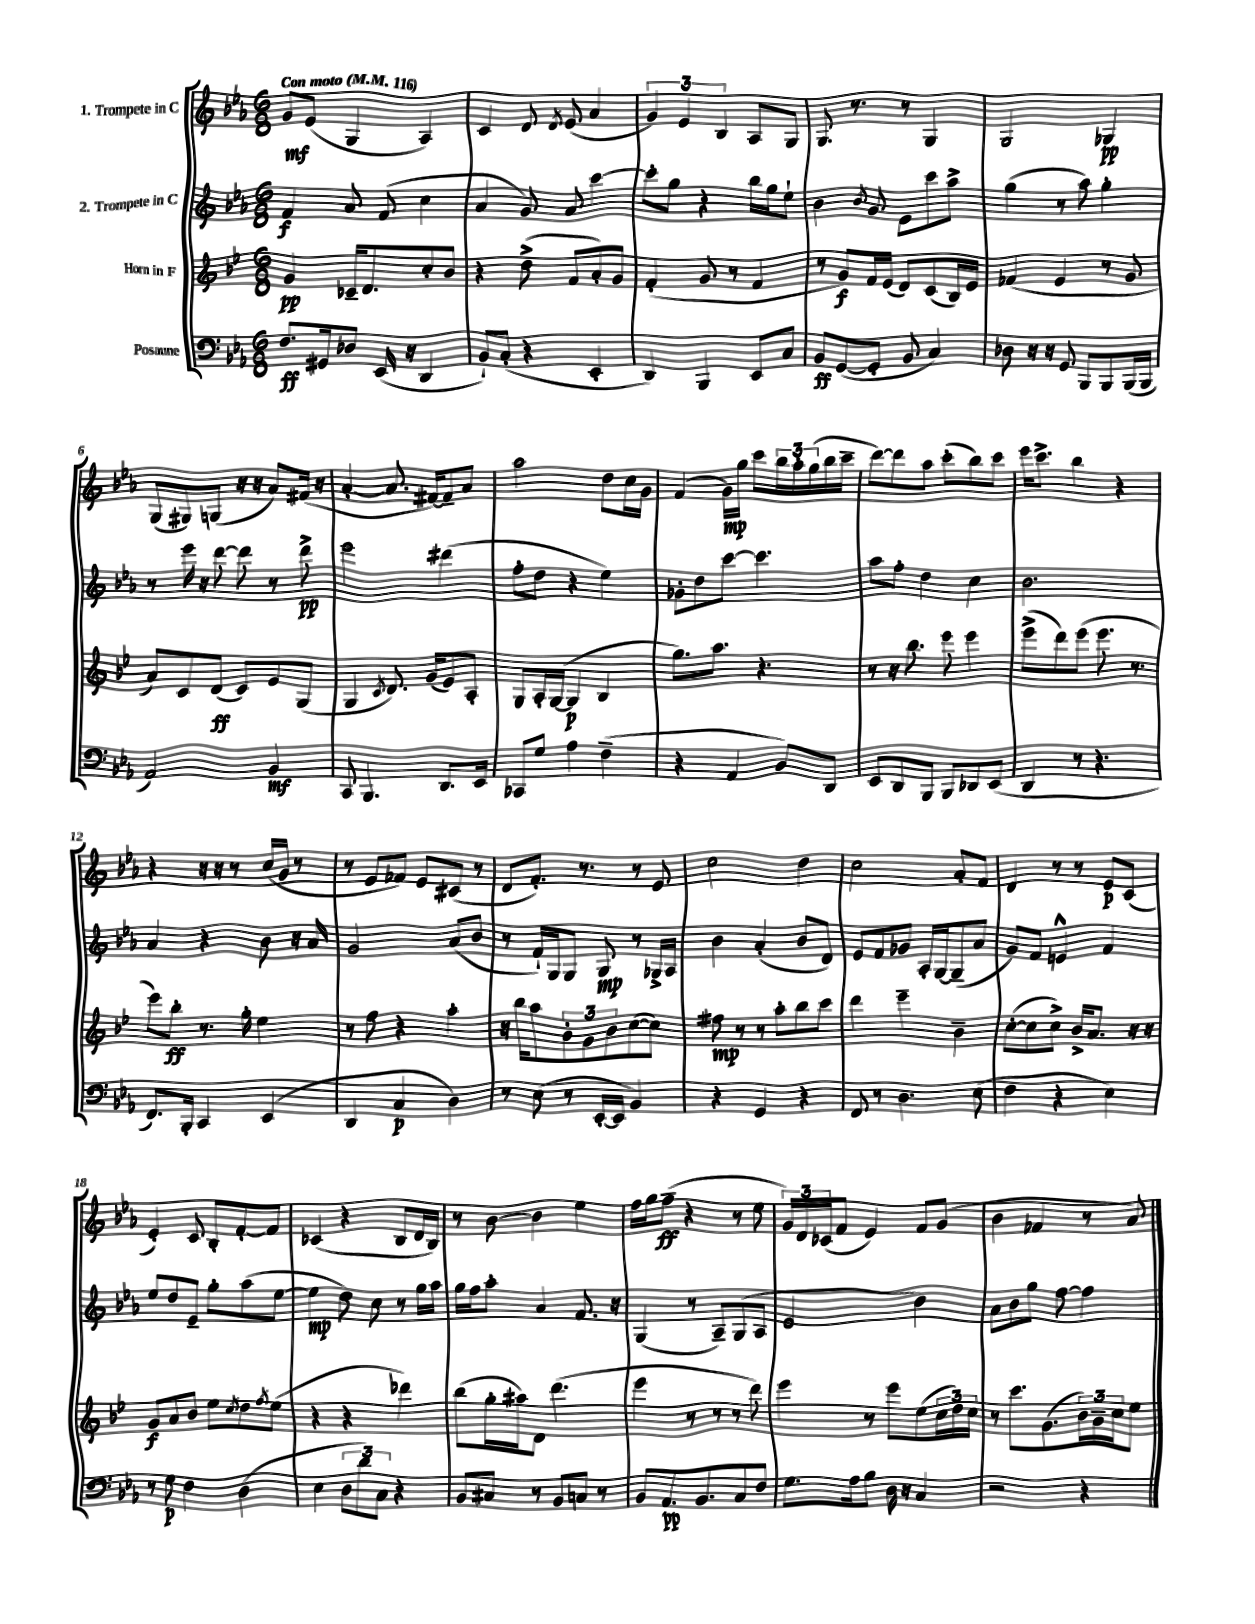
<<
\new StaffGroup <<
\new Staff = "s0" \with { instrumentName = "1. Trompete in C" } {
    \clef treble \key ees \major \numericTimeSignature \time 6/8 \tempo "Con moto" 4 = 116
    g'8\mf ees'8( g4 aes4) |
    c'4 d'8 \acciaccatura { d'8 } ees'8( aes'4 |
    \tuplet 3/2 { g'4) ees'4 bes4 } aes8 g8 |
    g8. r8. r8 g4 |
    g2 ges4\pp |
    g8( gis8) g8( r16 r16 aes'8) fis'16( r16 |
    aes'4~-. aes'8. fis'16~) fis'8-- aes'8 |
    aes''2 d''8 c''16 g'16 |
    f'4( g'16\mp) g''16 c'''8 \tuplet 3/2 { bes''16 aes''16-. g''16( } bes''16 c'''16-- |
    d'''8~) d'''8 aes''8 c'''8-.( bes''8) c'''8 |
    ees'''16 c'''8.-> bes''4 r4 |
    r4 r16 r16 r8 c''16( g'16 r8 |
    r8 ees'8 fes'8) ees'8 cis'8( r8 |
    d'8 f'8.-.) r8. r8 ees'8 |
    c''2 d''4 |
    c''2 aes'8-. f'8 |
    d'4 r8 r8 ees'8\p c'8( |
    ees'4-.) c'8 bes8-. f'8~-. f'8 |
    ces'4( r4 bes8 d'16 bes16) |
    r8 bes'8~ bes'4 ees''4 |
    f''16 g''16 f''8--\ff( r4 r8 ees''8 |
    \tuplet 3/2 { g'16) d'16 ces'16( } f'8 ees'4) f'8 g'8( |
    bes'4 fes'4 r8 aes'8) \bar "|." |
}
\new Staff = "s1" \with { instrumentName = "2. Trompete in C" } {
    \clef treble \key ees \major \numericTimeSignature \time 6/8
    f'4\f aes'8 f'8( c''4 |
    aes'4 g'8) aes'8 c'''4~ |
    c'''8-. g''8 r4 bes''16 g''16 ees''8-! |
    bes'4 \acciaccatura { bes'8 } g'8 ees'8 c'''8 aes''8-> |
    g''4( r8 aes''8) g''4-. |
    r8 ees'''16 r16 d'''8~ d'''8 r8 d'''8->\pp |
    ees'''2 dis'''4( |
    f''8-. d''8 r4 ees''4) |
    ges'8-. d''8 c'''8~ c'''4. |
    aes''8 f''8-. d''4 c''4 |
    bes'2. |
    aes'4 r4 bes'8 r16 aes'16 |
    g'2 aes'8( bes'8 |
    r8 f'16-!) g16 g8 g8\mp r8 ges16-> aes16 |
    bes'4 aes'4-.( bes'8 d'8) |
    ees'8 f'8 ges'8 aes16-. g16~ g8--( aes'8 |
    g'8) f'8 e'4-^ f'4 |
    ees''8 d''8 ees'8-- g''8-. aes''8( ees''8~ |
    ees''4\mp d''8) c''8 r8 g''16 aes''16 |
    g''16 f''16 aes''8-. aes'4 f'8. r16 |
    g4( r8 aes8--) g8( aes8 |
    ees'2 bes'4) |
    aes'8 bes'8 g''8 f''8~ f''4 \bar "|." |
}
\new Staff = "s2" \with { instrumentName = "Horn in F" } {
    \clef treble \key bes \major \numericTimeSignature \time 6/8
    g'4\pp ces'16-- d'8. c''8-. bes'8 |
    r4 d''8->( f'8 a'8-.) g'8 |
    f'4-.( g'8 r8 f'4 |
    r8 g'8\f) f'16 ees'16( d'8) c'8( bes16) ees'16 |
    fes'4( ees'4 r8 g'8 |
    a'8) c'8 d'8\ff( c'8) ees'8 g8( |
    g4 \acciaccatura { c'8 } d'8.) g'16( ees'8) a8-. |
    g8 a16-. g16~( g4\p bes4 |
    g''8.) a''8. r4. |
    r8 r16 bes''8. ees'''8 ees'''4 |
    ees'''8->( d'''8) ees'''8( ees'''8. r8. |
    ees'''8) bes''8-.\ff r8. g''16-. ees''4 |
    r8 f''8 r4 a''4-. |
    r16 bes''16 a''8 \tuplet 3/2 { bes'8-. g'8 bes'8 } c''8~( c''8) |
    fis''8\mp r8 r8 a''8-. bes''8 c'''8 |
    d'''4 ees'''4-- bes'4-- |
    c''8~-.( c''8 c''8->) bes'16-> a'8. r16 r16 |
    g'8\f a'8 bes'8 ees''8 \acciaccatura { c''8 } d''8 \acciaccatura { f''8 } ees''8( |
    r4 r4 des'''4) |
    bes''8( g''16-. ais''16) d'8 d'''4.( |
    ees'''4 r8 r8 r8 d'''8) |
    ees'''4 r8 ees'''8 ees''8( \tuplet 3/2 { c''16 d''16) c''16 } |
    r8 c'''8. g'8.( \tuplet 3/2 { bes'16) g'16-- c''16 } ees''8 \bar "|." |
}
\new Staff = "s3" \with { instrumentName = "Posaune" } {
    \clef bass \key ees \major \numericTimeSignature \time 6/8
    f8.\ff gis,16 des8 ees,16( r16 d,4 |
    bes,8-!) c8-.( r4 ees,4-. |
    d,4) bes,,4 ees,8 c8 |
    bes,8\ff g,8~( g,8-. bes,8 c4) |
    des8 r16 r16 g,8 bes,,8 bes,,8 bes,,16( bes,,16 |
    aes,2) bes,4\mf |
    c,8 bes,,4. d,8. ees,16 |
    ces,8 g8 aes4 f4--( |
    r4 aes,4 bes,8) d,8 |
    ees,8 d,8 bes,,8 bes,,8 des,8 ees,8( |
    d,4 r8 r4. |
    f,8.) bes,,16-. c,4 ees,4( |
    d,4 c4\p d4) |
    r8 ees8( r8 ees,16~-. ees,16 bes,4) |
    r4 g,4 r4 |
    f,8 r8 d4. ees8( |
    f4 r4 ees4) |
    r8 g8\p f4 d4( |
    ees4 \tuplet 3/2 { d8 d'8) c8 } r4 |
    bes,8 cis8 r8 bes,8 c8 r8 |
    bes,8 aes,8.\pp bes,8. c8 f8 |
    g8. aes16 bes8 d16 r16 c4 |
    r2 r4 \bar "|." |
}
>>
>>
